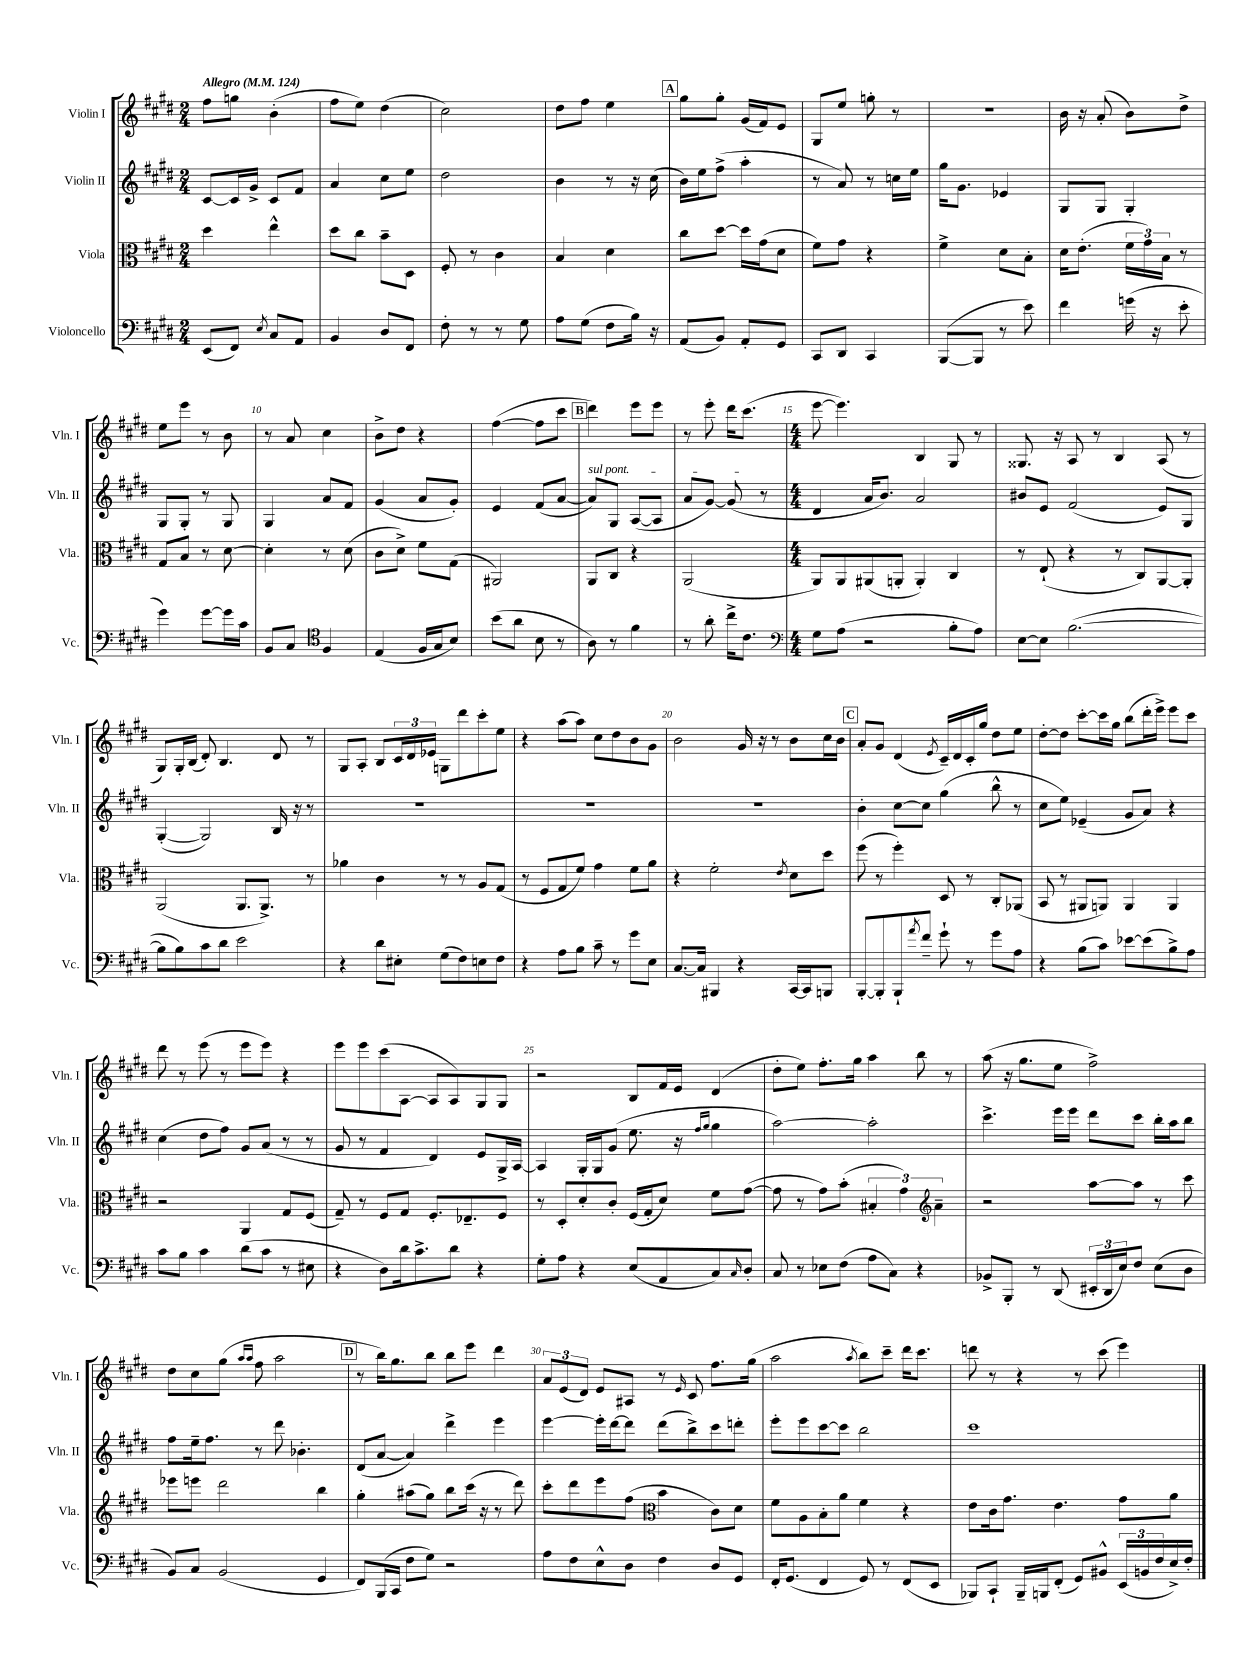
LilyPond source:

<<
\new StaffGroup <<
\new Staff = "s0" \with { instrumentName = "Violin I" shortInstrumentName = "Vln. I" } {
    \clef treble \key e \major \numericTimeSignature \time 2/4 \tempo "Allegro" 4 = 124
    fis''8 g''8 b'4-.( |
    fis''8 e''8) dis''4( |
    cis''2) |
    dis''8 fis''8 e''4 |
    \mark \markup { \box "A" } gis''8 gis''8-. gis'16( fis'16) e'8 |
    gis8 e''8 g''8-. r8 |
    R2 |
    b'16 r16 a'8-.( b'8) dis''8-> |
    e''8 e'''8 r8 b'8 |
    r8 a'8 cis''4 |
    b'8-> dis''8 r4 |
    fis''4~( fis''8 cis'''8 |
    \mark \markup { \box "B" } dis'''4) e'''8 e'''8 |
    r8 e'''8-. dis'''16 cis'''8.( |
    \numericTimeSignature \time 4/4 e'''8~ e'''4.) b4 gis8 r8 |
    gisis8. r16 a8 r8 b4 a8( r8 |
    gis8) gis16-. b16( dis'8-.) b4. dis'8 r8 |
    gis8 a8-. b8 \tuplet 3/2 { cis'16 dis'16 ees'16 } g8 dis'''8 cis'''8-. e''8 |
    r4 a''8( a''8) cis''8 dis''8 b'8 gis'8 |
    b'2 gis'16 r16 r8 b'8 cis''16 b'16 |
    \mark \markup { \box "C" } a'8-. gis'8 dis'4( \acciaccatura { e'8 } cis'16--) dis'16 cis'16-. gis''16 dis''8 e''8 |
    dis''8~-. dis''8 cis'''8~-. cis'''16 gis''16 b''8( dis'''16-. e'''16->) e'''8 cis'''8 |
    dis'''8 r8 e'''8( r8 e'''8 e'''8) r4 |
    e'''8 e'''8 cis'''8( a8~ a8 a8) gis8 gis8 |
    r2 b8 fis'16 e'16 dis'4( |
    dis''8-. e''8) fis''8.-. gis''16 a''4 b''8 r8 |
    a''8( r16 gis''8. e''8 fis''2->) |
    dis''8 cis''8 gis''8( \grace { a''16 a''16 } fis''8 a''2 |
    \mark \markup { \box "D" } r8 b''16) gis''8. b''8 b''8 e'''8 dis'''4 |
    \tuplet 3/2 { a'8 e'8( dis'8) } e'8 ais8 r8 \grace { e'16 } cis'8 fis''8. gis''16( |
    a''2 \acciaccatura { a''8 } b''8) cis'''8-- dis'''16 cis'''8. |
    d'''8 r8 r4 r8 cis'''8( e'''4) \bar "|." |
}
\new Staff = "s1" \with { instrumentName = "Violin II" shortInstrumentName = "Vln. II" } {
    \clef treble \key e \major \numericTimeSignature \time 2/4
    cis'8~ cis'16 gis'16-> cis'8 fis'8 |
    a'4 cis''8 e''8 |
    dis''2 |
    b'4 r8 r16 cis''16( |
    \mark \markup { \box "A" } b'16) e''16 fis''8->( a''4-. |
    r8 a'8) r8 c''16 e''16 |
    gis''16 gis'8. ees'4 |
    gis8 gis8 gis4-. |
    gis8 gis8-. r8 gis8 |
    gis4 a'8 fis'8 |
    gis'4( a'8 gis'8-.) |
    e'4 fis'8( a'8~ |
    \mark \markup { \box "B" } \once \override TextSpanner.bound-details.left.text = \markup { \italic "sul pont." } a'8\startTextSpan) gis8 a8~( a8 |
    a'8 gis'8~) gis'8\stopTextSpan( r8 |
    \numericTimeSignature \time 4/4 dis'4 a'16 b'8.) a'2 |
    bis'8 e'8 fis'2( e'8) gis8 |
    gis4~-.( gis2) b16 r16 r8 |
    R1 |
    R1 |
    R1 |
    \mark \markup { \box "C" } b'4-. cis''8~ cis''8 gis''4( b''8-^ r8 |
    cis''8 e''8) ees'4--( gis'8 a'8) r4 |
    cis''4( dis''8 fis''8) gis'8 a'8( r8 r8 |
    gis'8 r8 fis'4 dis'4) e'8 gis16-> a16~ |
    a4 gis16-. gis16 gis'8( e''8. r16 \grace { fis''16 gis''16 } gis''4 |
    a''2~) a''2-. |
    cis'''4.-> e'''16 e'''16 dis'''8 cis'''8 b''16-. a''16 b''8 |
    fis''8 e''16-- fis''8. r8 dis'''8 bes'4.-. |
    \mark \markup { \box "D" } dis'8( a'8~ a'4) dis'''4-> e'''4 |
    e'''4~ e'''16-. dis'''16~ dis'''8 dis'''8( b''8->) cis'''8 d'''8-. |
    e'''8-. e'''8 cis'''8~ cis'''8 b''2 |
    cis'''1 \bar "|." |
}
\new Staff = "s2" \with { instrumentName = "Viola" shortInstrumentName = "Vla." } {
    \clef alto \key e \major \numericTimeSignature \time 2/4
    dis''4 e''4-^ |
    dis''8 cis''8 b'8-- dis8 |
    fis8-. r8 cis'4 |
    b4 dis'4 |
    \mark \markup { \box "A" } cis''8 dis''8~ dis''16 gis'16( dis'8 |
    fis'8) gis'8 r4 |
    fis'4-> dis'8 b8-. |
    dis'16 e'8.-.( \tuplet 3/2 { fis'16 gis'16) b16 } r8 |
    gis8 b8 r8 dis'8~ |
    dis'4-. r8 dis'8( |
    cis'8 dis'8->) fis'8 gis8( |
    ais,2) |
    \mark \markup { \box "B" } a,8 cis8 r4 |
    a,2( |
    \numericTimeSignature \time 4/4 a,8) a,8 ais,8( a,8-. a,4-.) cis4 |
    r8 e8-!( r4 r8 cis8) a,8~ a,8-. |
    a,2( a,8. a,8.->) r8 |
    aes'4 cis'4 r8 r8 a8 gis8( |
    r8 fis8 gis8 fis'8) gis'4 fis'8 a'8 |
    r4 fis'2-. \acciaccatura { e'8 } dis'8 dis''8 |
    \mark \markup { \box "C" } fis''8( r8 fis''4-.) dis8 r8 cis8-. aes,8( |
    b,8 r8 ais,8 a,8) a,4 a,4 |
    r2 a,4 gis8 fis8( |
    gis8--) r8 fis8 gis8 fis8.-. ees8.-- fis8 |
    r8 dis8-. dis'8-. cis'8-. fis16( gis16-. dis'8) fis'8 gis'8~( |
    gis'8 r8 gis'8) b'8-.( \tuplet 3/2 { bis4-. gis'4) a'4-- } |
    \clef treble r2 a''8~ a''8 r8 cis'''8 |
    ees'''8 e'''8 dis'''2 b''4 |
    \mark \markup { \box "D" } gis''4-. ais''8( gis''8) b''8 cis'''16( r16 r8 dis'''8) |
    cis'''8-. dis'''8 e'''8 fis''8( \clef alto b'4 cis'8) dis'8 |
    fis'8 a8 b8-. a'8 fis'4 r4 |
    e'8 cis'16 gis'8. e'4. gis'8 a'8 \bar "|." |
}
\new Staff = "s3" \with { instrumentName = "Violoncello" shortInstrumentName = "Vc." } {
    \clef bass \key e \major \numericTimeSignature \time 2/4
    e,8( fis,8) \acciaccatura { e8 } cis8 a,8 |
    b,4 dis8 fis,8 |
    fis8-. r8 r8 gis8 |
    a8 gis8( fis8 b16) r16 |
    \mark \markup { \box "A" } a,8( b,8) a,8-. gis,8 |
    cis,8 dis,8 cis,4 |
    b,,8~( b,,8 r8 e'8) |
    fis'4 g'16( r16 e'8-. |
    gis'4) gis'8~ gis'16 cis'16 |
    b,8 cis8 \clef tenor fis4 |
    e4( fis16 gis16 b8) |
    b'8( a'8 b8 r8 |
    \mark \markup { \box "B" } a8) r8 fis'4 |
    r8 a'8-. cis''16-> cis'8. |
    \numericTimeSignature \time 4/4 \clef bass gis8 a8( r2 b8-. a8) |
    e8~ e8 b2.~( |
    b8 b8) cis'8 dis'8 e'2 |
    r4 dis'8 eis8-. gis8( fis8) e8 fis8 |
    r4 a8 b8 cis'8-- r8 gis'8 e8 |
    cis8.~ cis16 bis,,4 r4 cis,16~ cis,16 b,,8 |
    \mark \markup { \box "C" } b,,8~-. b,,8-. b,,8-! \acciaccatura { a'8 } fis'8-- gis'8-! r8 gis'8 a8 |
    r4 b8( cis'8) ees'8~ ees'8( b8->) a8 |
    cis'8 b8 cis'4 dis'8( cis'8 r8 eis8 |
    r4 dis8) dis'16 cis'8.-> dis'8 r4 |
    gis8-. a8 r4 e8( a,8 cis8) \grace { cis16 } dis8-. |
    cis8 r8 ees8 fis8( a8 cis8) r4 |
    bes,8-> b,,8-. r8 dis,8( \tuplet 3/2 { eis,16-. dis,16 e16) } fis8 e8( dis8 |
    b,8) cis8 b,2( gis,4 |
    \mark \markup { \box "D" } fis,8) b,,16( cis,16 fis8 gis8) r2 |
    a8 fis8 e8-^ dis8 fis4 dis8 gis,8 |
    fis,16-. gis,8.( fis,4 gis,8) r8 fis,8( e,8 |
    bes,,8) cis,8-! bes,,16-- b,,16 fis,8-.( gis,8) bis,8-^ \tuplet 3/2 { e,16( b,16 fis16 } e16->) fis16-. \bar "|." |
}
>>
>>
\layout { \context { \Score \override BarNumber.break-visibility = ##(#f #t #t) barNumberVisibility = #(every-nth-bar-number-visible 5) } }
